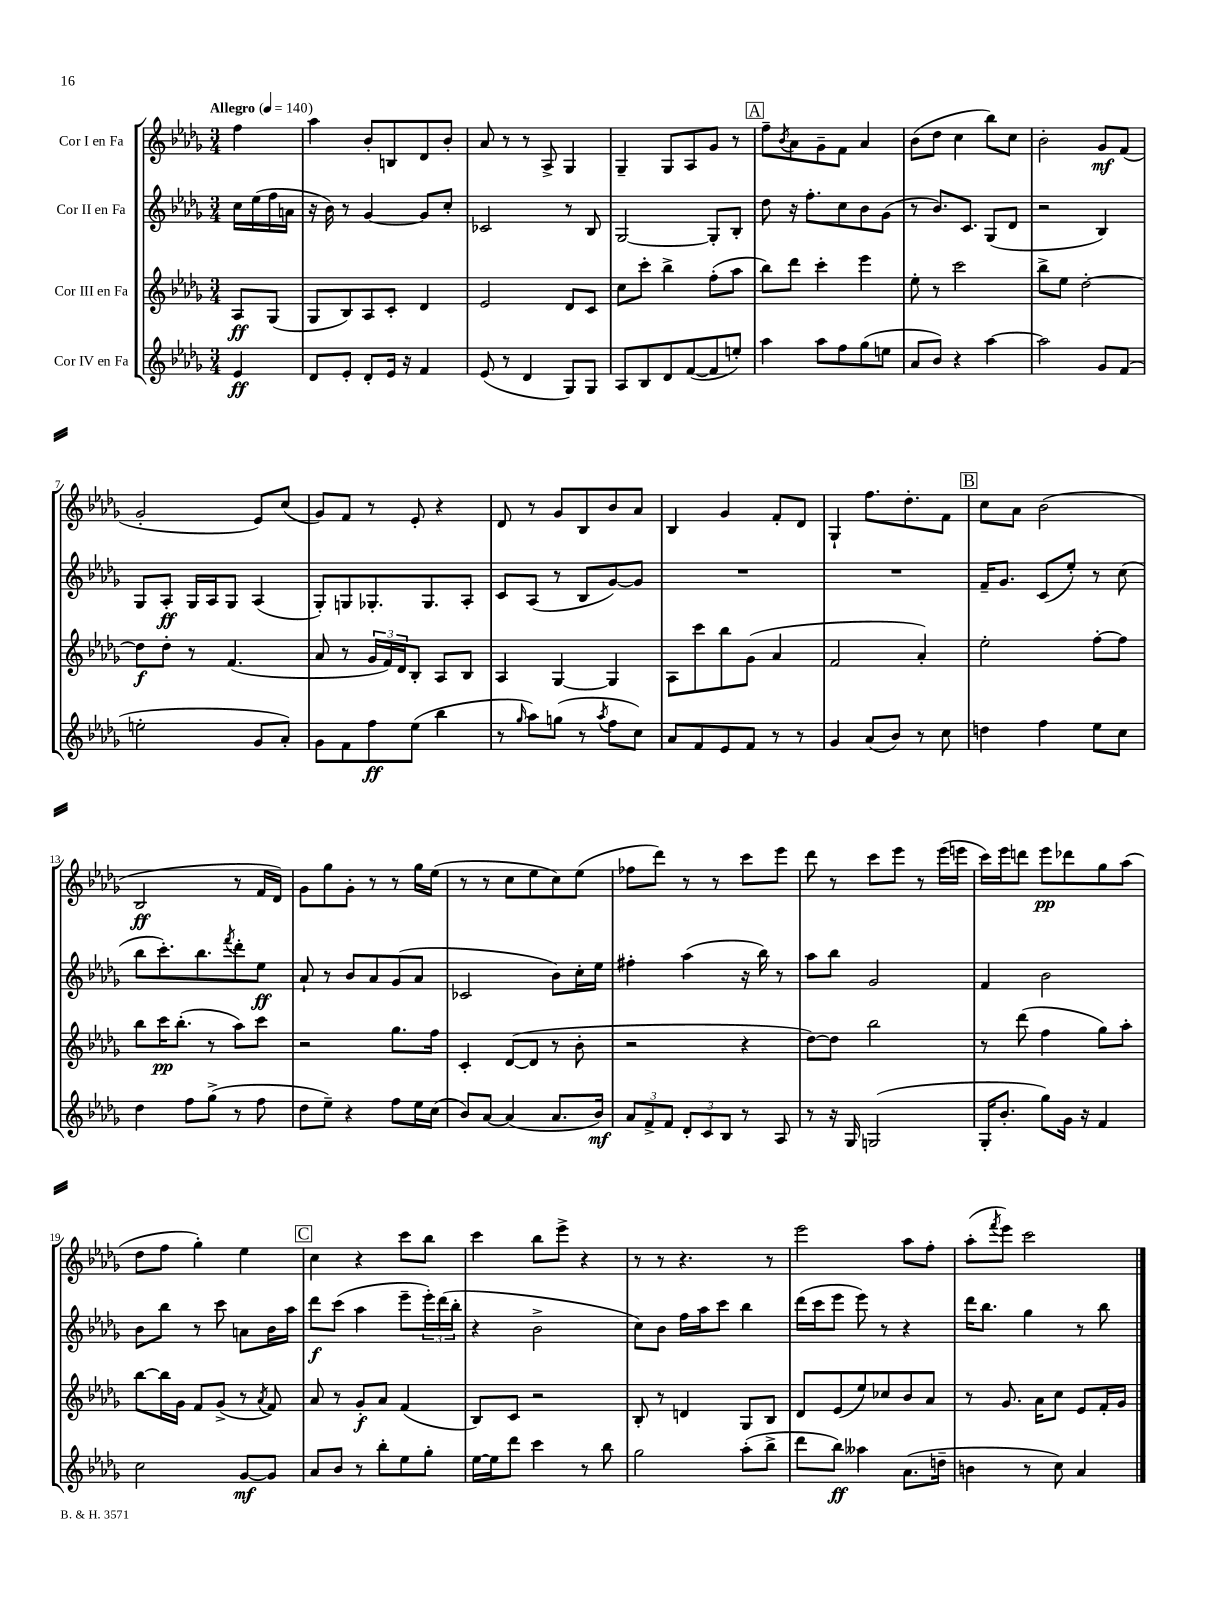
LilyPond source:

<<
\new StaffGroup <<
\new Staff = "s0" \with { instrumentName = "Cor I en Fa" } {
    \clef treble \key des \major \numericTimeSignature \time 3/4 \partial 4 \tempo "Allegro" 4 = 140
    f''4 |
    aes''4 bes'8-. b8 des'8 bes'8-. |
    aes'8 r8 r8 aes8-> ges4 |
    ges4-- ges8 aes8 ges'8 r8 |
    \mark \markup { \box "A" } f''8-- \acciaccatura { bes'8 } aes'8 ges'8-- f'8 aes'4 |
    bes'8( des''8 c''4 bes''8) c''8 |
    bes'2-. ges'8\mf f'8( |
    ges'2-. ees'8) c''8( |
    ges'8) f'8 r8 ees'8-. r4 |
    des'8 r8 ges'8 bes8 bes'8 aes'8 |
    bes4 ges'4 f'8-. des'8 |
    ges4-! f''8. des''8.-. f'8 |
    \mark \markup { \box "B" } c''8 aes'8 bes'2( |
    bes2\ff r8 f'16 des'16) |
    ges'8 ges''8 ges'8-. r8 r8 ges''16 ees''16( |
    r8 r8 c''8 ees''8 c''8) ees''8( |
    fes''8 des'''8) r8 r8 c'''8 ees'''8 |
    des'''8 r8 c'''8 ees'''8 r8 ees'''16( e'''16 |
    c'''16) ees'''16 d'''8 ees'''8\pp des'''8 ges''8 aes''8( |
    des''8 f''8 ges''4-.) ees''4 |
    \mark \markup { \box "C" } c''4 r4 c'''8 bes''8 |
    c'''4 bes''8 ees'''8-> r4 |
    r8 r8 r4. r8 |
    ees'''2 aes''8 f''8-. |
    aes''8-.( \acciaccatura { f'''8 } ees'''8) c'''2 \bar "|." |
}
\new Staff = "s1" \with { instrumentName = "Cor II en Fa" } {
    \clef treble \key des \major \numericTimeSignature \time 3/4 \partial 4
    c''16 ees''16( f''16 a'16 |
    r16 bes'16) r8 ges'4~ ges'8 c''8-. |
    ces'2 r8 bes8 |
    ges2~ ges8-. bes8-. |
    \mark \markup { \box "A" } des''8 r16 f''8.-. c''8 bes'8 ges'8( |
    r8 bes'8.) c'8. ges8( des'8 |
    r2 bes4) |
    ges8 aes8-.\ff ges16 aes16 ges8 aes4( |
    ges8-.) g8 ges8.-. ges8. aes8-. |
    c'8 aes8( r8 bes8 ges'8~) ges'8 |
    R2. |
    R2. |
    \mark \markup { \box "B" } f'16-- ges'8. c'8( ees''8-.) r8 c''8( |
    bes''8 c'''8.-.) bes''8. \acciaccatura { f'''8 } des'''8-. ees''8\ff |
    aes'8-! r8 bes'8 aes'8 ges'8( aes'8 |
    ces'2 bes'8) c''16-. ees''16 |
    fis''4-. aes''4( r16 bes''16) r8 |
    aes''8 bes''8 ges'2 |
    f'4 bes'2 |
    bes'8 bes''8 r8 c'''8 a'8 bes'16 aes''16 |
    \mark \markup { \box "C" } des'''8\f c'''8( aes''4 ees'''8-- \tuplet 3/2 { ees'''16-.) des'''16( bes''16-. } |
    r4 bes'2-> |
    c''8) bes'8 f''16 aes''16 c'''8 bes''4 |
    des'''16( c'''16 ees'''8 ees'''8) r8 r4 |
    des'''16 bes''8. ges''4 r8 bes''8 \bar "|." |
}
\new Staff = "s2" \with { instrumentName = "Cor III en Fa" } {
    \clef treble \key des \major \numericTimeSignature \time 3/4 \partial 4
    aes8\ff ges8( |
    ges8 bes8) aes8 c'8-. des'4 |
    ees'2 des'8 c'8 |
    c''8 c'''8-. bes''4-> f''8-.( aes''8 |
    \mark \markup { \box "A" } bes''8) des'''8 c'''4-. ees'''4 |
    ees''8-. r8 c'''2 |
    bes''8-> ees''8 des''2~-. |
    des''8\f des''8-. r8 f'4.( |
    aes'8 r8 \tuplet 3/2 { ges'16 f'16) des'16 } bes8-. aes8 bes8 |
    aes4 ges4~ ges4 |
    aes8 c'''8 bes''8 ges'8( aes'4 |
    f'2 aes'4-.) |
    \mark \markup { \box "B" } ees''2-. f''8~-. f''8 |
    bes''8 c'''16\pp bes''8.-.( r8 aes''8) c'''8 |
    r2 ges''8. f''16 |
    c'4-. des'8~( des'8 r8 bes'8-. |
    r2 r4 |
    des''8~) des''8 bes''2 |
    r8 des'''8( f''4 ges''8) aes''8-. |
    bes''8~ bes''16 ges'16 f'8 ges'8->( r8 \acciaccatura { aes'8 } f'8) |
    \mark \markup { \box "C" } aes'8 r8 ges'8-.\f aes'8 f'4( |
    bes8) c'8 r2 |
    bes8-. r8 d'4 ges8 bes8 |
    des'8 ees'8( ees''8) ces''8 bes'8 aes'8 |
    r8 ges'8. aes'16 c''8 ees'8 f'16-. ges'16 \bar "|." |
}
\new Staff = "s3" \with { instrumentName = "Cor IV en Fa" } {
    \clef treble \key des \major \numericTimeSignature \time 3/4 \partial 4
    ees'4\ff |
    des'8 ees'8-. des'8-. ees'16 r16 f'4 |
    ees'8( r8 des'4 ges8) ges8 |
    aes8 bes8 des'8 f'8~( f'8 e''8-.) |
    \mark \markup { \box "A" } aes''4 aes''8 f''8 ges''8( e''8 |
    aes'8 bes'8) r4 aes''4~ |
    aes''2 ges'8 f'8( |
    e''2-. ges'8 aes'8-.) |
    ges'8 f'8 f''8\ff ees''8( bes''4 |
    r8 \grace { ges''16 } aes''8) g''8( r8 \acciaccatura { aes''8 } f''8 c''8) |
    aes'8 f'8 ees'8 f'8 r8 r8 |
    ges'4 aes'8( bes'8) r8 c''8 |
    \mark \markup { \box "B" } d''4 f''4 ees''8 c''8 |
    des''4 f''8 ges''8->( r8 f''8 |
    des''8 ees''8--) r4 f''8 ees''16 c''16( |
    bes'8) aes'8~ aes'4( aes'8. bes'16\mf) |
    \tuplet 3/2 { aes'8 f'8-> f'8 } \tuplet 3/2 { des'8-. c'8 bes8 } r8 aes8 |
    r8 r16 ges16 g2( |
    ges16-. bes'8.-. ges''8) ges'16 r16 f'4 |
    c''2 ges'8~\mf ges'8 |
    \mark \markup { \box "C" } aes'8 bes'8 r8 bes''8-. ees''8 ges''8-. |
    ees''16~ ees''16 des'''8 c'''4 r8 bes''8 |
    ges''2 aes''8-.( bes''8-> |
    des'''8 bes''8\ff) aeses''4 aes'8.( d''16-- |
    b'4 r8 c''8) aes'4 \bar "|." |
}
>>
>>
